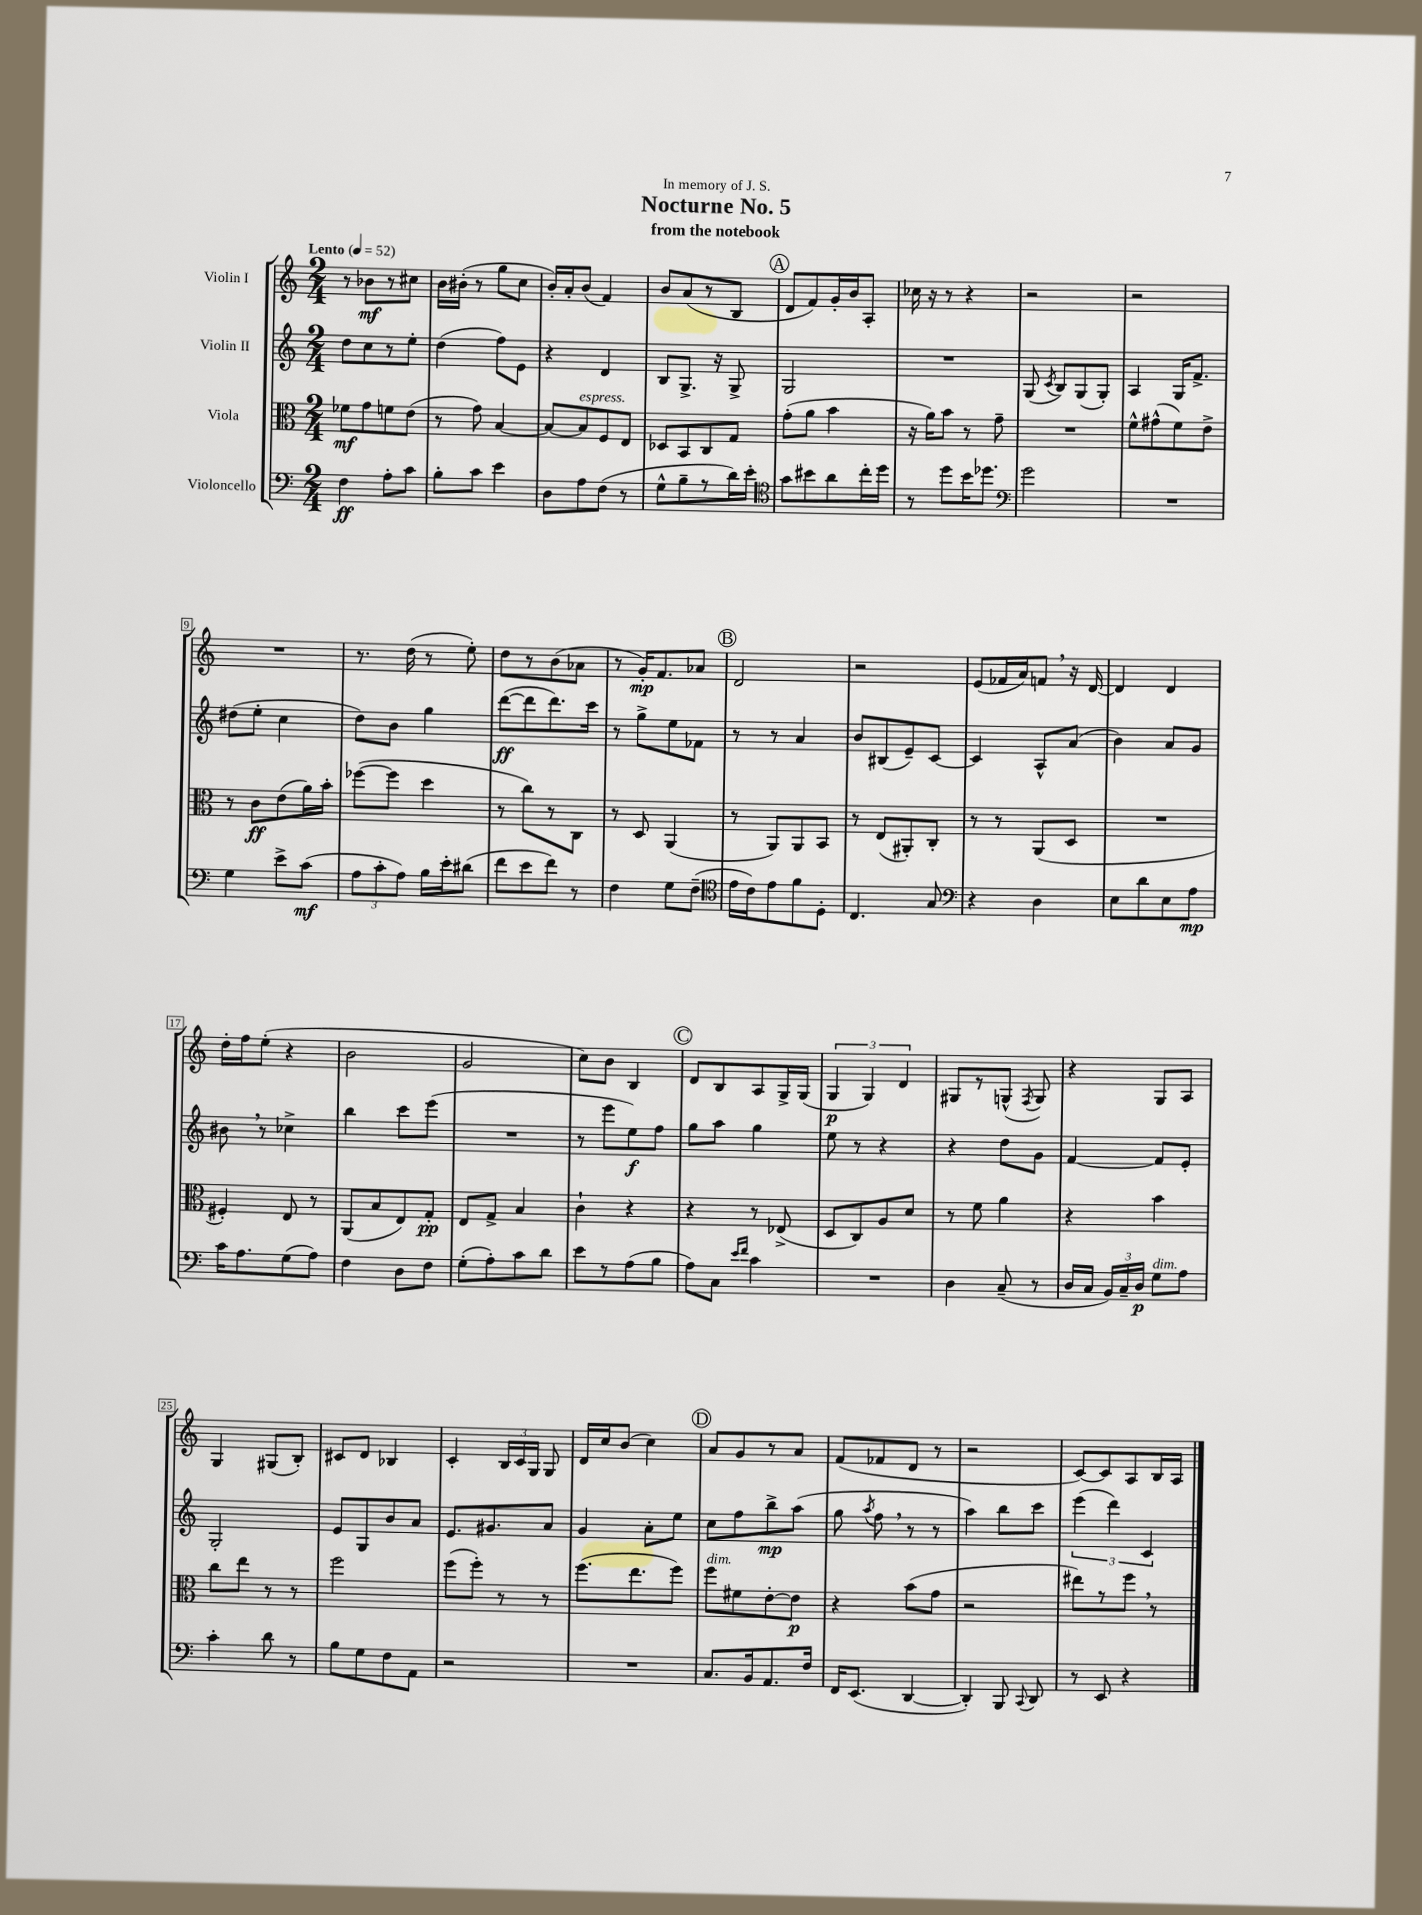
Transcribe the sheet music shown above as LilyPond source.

\header { title = "Nocturne No. 5" subtitle = "from the notebook" dedication = "In memory of J. S." }
<<
\new StaffGroup <<
\new Staff = "s0" \with { instrumentName = "Violin I" } {
    \clef treble \key c \major \numericTimeSignature \time 2/4 \tempo "Lento" 4 = 52
    \autoBeamOff r8 bes'8[\mf r8 cis''8] |
    b'16[ bis'16]-.( r8 g''8[ c''8] |
    b'16[-.) a'16-. b'8]( f'4) |
    b'8[ a'8( r8 b8] |
    \mark \markup { \circle "A" } d'8[ f'8) g'16-. b'16 a8]-. |
    ces''16 r16 r8 r4 |
    r2 |
    r2 |
    R2 |
    r8. d''16( r8 e''8-.) |
    d''8[ r8 b'8( aes'8] |
    r8 g'16[-.\mp) f'8. aes'8] |
    \mark \markup { \circle "B" } d'2 |
    r2 |
    e'8[( fes'16 a'16) f'8] \breathe r16 d'16~ |
    d'4 d'4 |
    d''16[-. f''16 e''8]-.( r4 |
    b'2 |
    g'2 |
    c''8[) b'8] b4 |
    \mark \markup { \circle "C" } d'8[ b8 a8 g16-> g16]( |
    \tuplet 3/2 { g4\p g4) d'4 } |
    gis8[ r8 g8]-^( \acciaccatura { f8 } g8) |
    r4 g8[ a8] |
    g4 gis8[( b8]-.) |
    cis'8[ d'8] bes4 |
    c'4-. \tuplet 3/2 { b16[ c'16 g16] } g8 |
    d'16[ c''16 b'8]( c''4) |
    \mark \markup { \circle "D" } a'8[ g'8 r8 a'8] |
    f'8[( fes'8 d'8] r8 |
    r2 |
    c'8[~) c'8 a8 b16 a16] \bar "|." |
}
\new Staff = "s1" \with { instrumentName = "Violin II" } {
    \clef treble \key c \major \numericTimeSignature \time 2/4
    \autoBeamOff d''8[ c''8 r8 e''8]-. |
    d''4( f''8[) e'8] |
    r4 d'4 |
    b8[ g8.]-> r16 g8-> |
    \mark \markup { \circle "A" } g2 |
    R2 |
    g8( \acciaccatura { c'8 } b8[) g8( g8]-.) |
    a4 g16[ f'8.]-> |
    dis''8[( e''8]-. c''4 |
    d''8[) b'8] g''4 |
    d'''8[~\ff( d'''8 d'''8.) c'''16] |
    r8 g''8[-> e''8 fes'8] |
    \mark \markup { \circle "B" } r8 r8 a'4 |
    b'8[ bis8( e'8--) c'8]~ |
    c'4 a8[-^ a'8]( |
    b'4) a'8[ g'8] |
    bis'8 \breathe r8 ces''4-> |
    b''4 c'''8[ e'''8]( |
    R2 |
    r8 e'''8[ e''8\f) f''8] |
    \mark \markup { \circle "C" } g''8[ a''8] g''4 |
    e''8 r8 r4 |
    r4 d''8[ g'8] |
    f'4~ f'8[ e'8]-. |
    g2-. |
    e'8[ g8 b'8 a'8] |
    e'8.[ gis'8. a'8] |
    g'4 a'8[-. e''8] |
    \mark \markup { \circle "D" } c''8[ f''8 b''8->\mp a''8]( |
    g''8 \acciaccatura { a''8 } f''8 \breathe r8 r8 |
    a''4) b''8[ c'''8] |
    \tuplet 3/2 { e'''4( d'''4) c'4 } \bar "|." |
}
\new Staff = "s2" \with { instrumentName = "Viola" } {
    \clef alto \key c \major \numericTimeSignature \time 2/4
    \autoBeamOff fes'8[\mf g'8 f'8 e'8]( |
    r8 g'8) b4~ |
    b8[~ b8^\markup { \italic "espress." } f8 e8] |
    des8[ b,8 c8 g8] |
    \mark \markup { \circle "A" } g'8[-.( a'8] b'4 |
    r16 a'16[) b'8] r8 g'8-- |
    R2 |
    f'8[-^ gis'8-^( f'8) e'8]-> |
    r8 c'8[\ff e'8( a'16) b'16]-. |
    fes''8[~( fes''8] d''4 |
    r8 c''8[) r8 c8] |
    r8 d8 a,4( |
    \mark \markup { \circle "B" } r8 a,8[) a,8 b,8] |
    r8 e8[( ais,8-.) c8]-. |
    r8 r8 a,8[( d8] |
    R2 |
    fis4-.) e8 r8 |
    a,8[( b8 e8) g8]-.\pp |
    e8[ g8]-> b4 |
    c'4-! r4 |
    \mark \markup { \circle "C" } r4 r8 ees8->( |
    d8[ c8) a8 d'8] |
    r8 f'8 a'4 |
    r4 b'4 |
    c''8[ e''8] r8 r8 |
    f''2 |
    f''8[( f''8]-.) r8 r8 |
    f''8.[( e''8. f''8]) |
    \mark \markup { \circle "D" } f''8[^\markup { \italic "dim." } fis'8 e'8~-. e'8]\p |
    r4 b'8[( g'8] |
    r2 |
    eis''8[) r8 f''8] \breathe r8 \bar "|." |
}
\new Staff = "s3" \with { instrumentName = "Violoncello" } {
    \clef bass \key c \major \numericTimeSignature \time 2/4
    \autoBeamOff f4\ff a8[-. c'8] |
    b8[-. c'8] e'4 |
    d8[ a8 f8]( r8 |
    g8[-^ b8-- r8 d'16) e'16]-. |
    \mark \markup { \circle "A" } \clef tenor g'8[ bis'8 a'8 c''16-. d''16] |
    r8 d''8[ b'16 des''8.] |
    \clef bass g'2 |
    R2 |
    g4 e'8[-> c'8]\mf( |
    \tuplet 3/2 { a8[ c'8-. a8]) } b16[ e'16-. dis'8]( |
    f'8[ e'8 f'8]) r8 |
    f4 g8[ f8]--( |
    \mark \markup { \circle "B" } \clef tenor e'16[ c'16) e'8 f'8 d8]-. |
    c4. g8 |
    \clef bass r4 d4 |
    e8[ d'8 e8 a8]\mp |
    c'16[ a8. g8( a8]) |
    f4 d8[ f8] |
    g8[-.( a8-.) c'8 d'8] |
    e'8[ r8 a8( b8] |
    \mark \markup { \circle "C" } a8[) c8] \grace { e'16[ f'16] } c'4 |
    R2 |
    d4 c8--( r8 |
    d16[ c16] \tuplet 3/2 { b,16[) c16-- d16]\p } g8[^\markup { \italic "dim." } a8] |
    c'4-. d'8 r8 |
    b8[ g8 f8 a,8] |
    r2 |
    R2 |
    \mark \markup { \circle "D" } c8.[ b,16 a,8. f16] |
    f,16[ e,8.]( d,4~ |
    d,4-.) b,,8 \appoggiatura { c,8 } d,8 |
    r8 e,8 r4 \bar "|." |
}
>>
>>
\layout { \context { \Score \override BarNumber.stencil = #(make-stencil-boxer 0.1 0.3 ly:text-interface::print) } }
